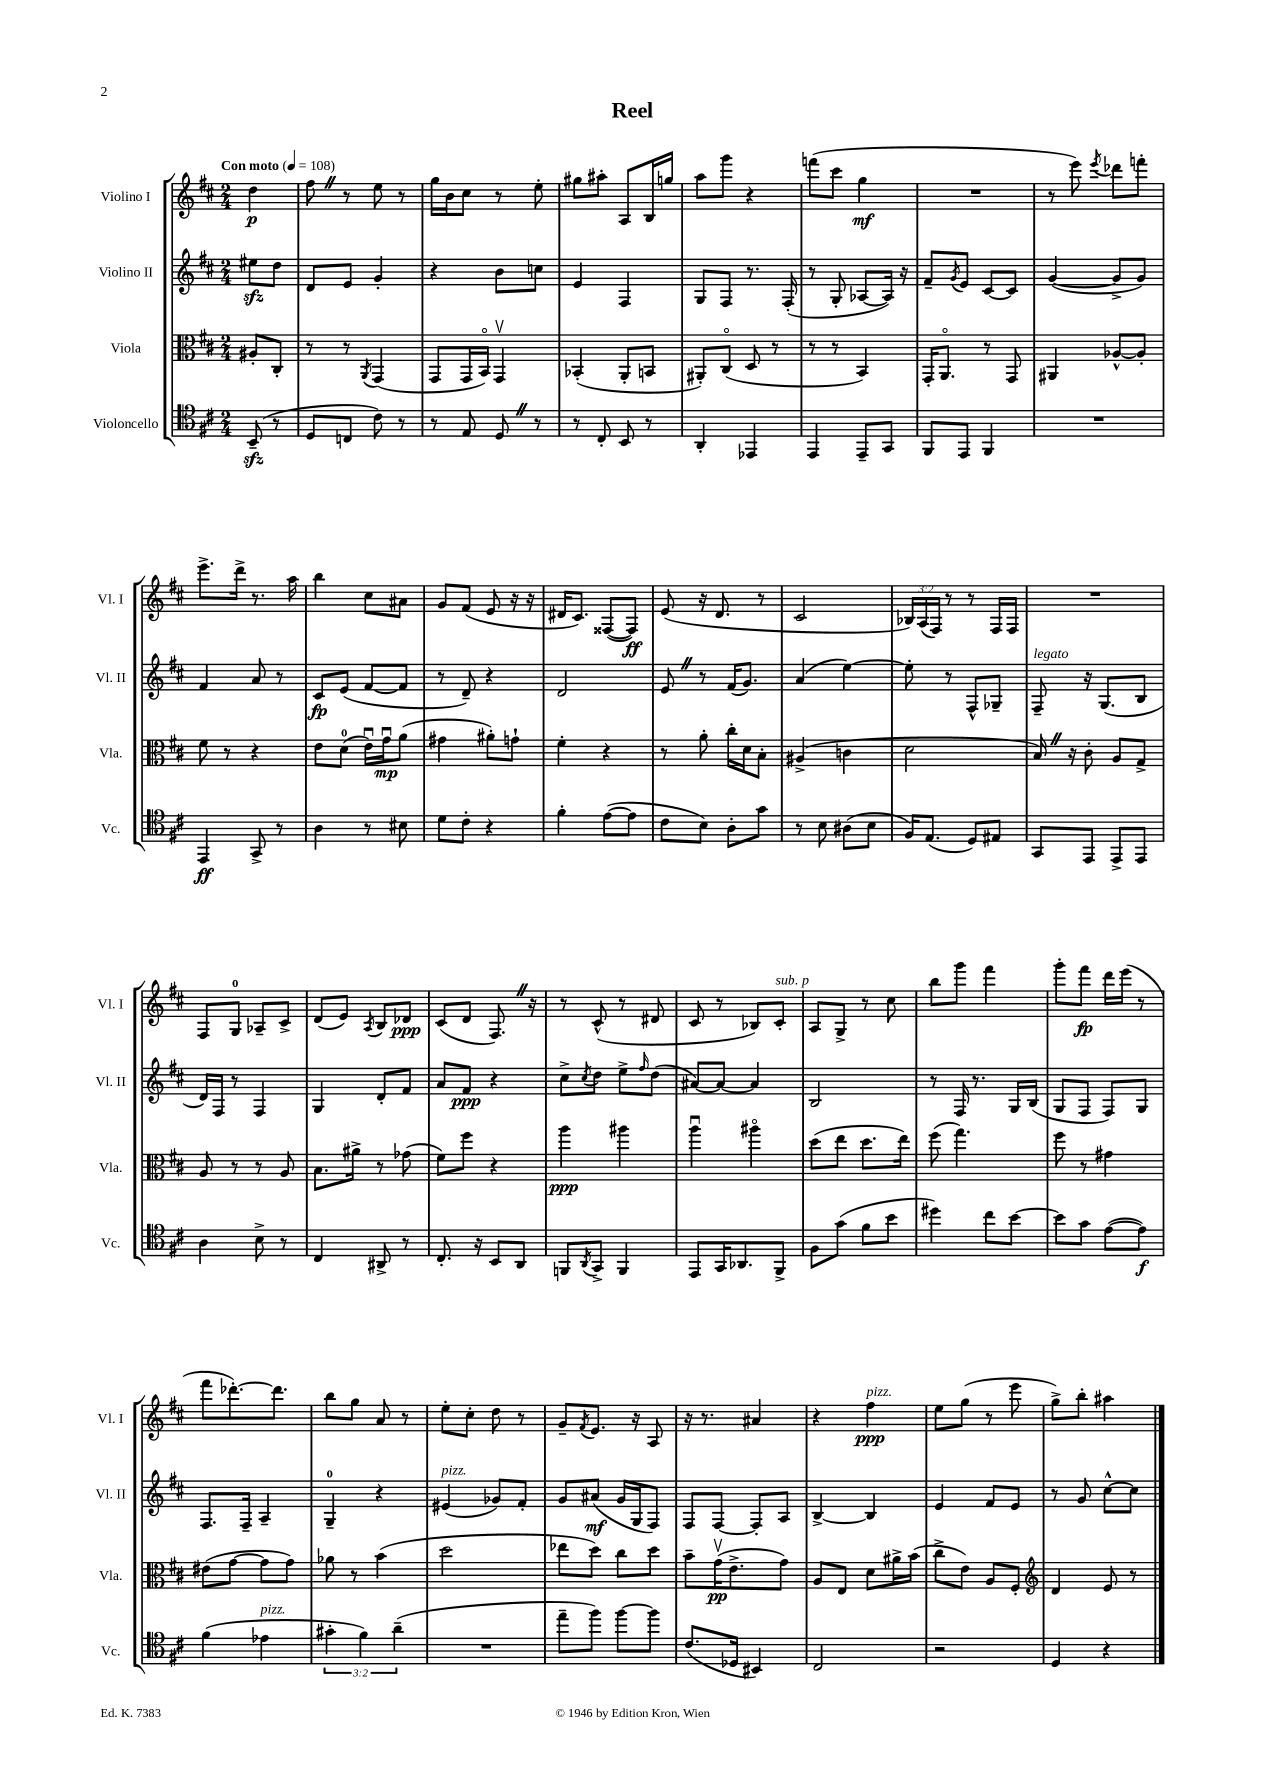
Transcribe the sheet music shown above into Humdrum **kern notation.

**kern	**dynam	**kern	**dynam	**kern	**dynam	**kern	**dynam
*part4	*part4	*part3	*part3	*part2	*part2	*part1	*part1
*staff4	*staff4	*staff3	*staff3	*staff2	*staff2	*staff1	*staff1
*I"Violoncello	*	*I"Viola	*	*I"Violino II	*	*I"Violino I	*
*I'Vc.	*	*I'Vla.	*	*I'Vl. II	*	*I'Vl. I	*
*clefC4	*	*clefC3	*	*clefG2	*	*clefG2	*
*k[f#c#]	*	*k[f#c#]	*	*k[f#c#]	*	*k[f#c#]	*
*M2/4	*	*M2/4	*	*M2/4	*	*M2/4	*
*MM108	*	*MM108	*	*MM108	*	*MM108	*
=	=	=	=	=	=	=	=
!	!	!	!	!	!	!LO:TX:a:B:t=Con moto	!
(8BBzz~/	.	8A#X'/L	.	8ee#Xzz\L	.	4dd\	p
8r	.	8C#'/J	.	8dd\J	.	.	.
=1	=1	=1	=1	=1	=1	=1	=1
8D/L	.	8r	.	8d/L	.	8ff#Z\	.
8Cn/J	.	8r	.	8e/J	.	8r	.
.	.	8qAA/	.	.	.	.	.
8c#\)	.	(4GG/	.	4g'/	.	8ee\	.
8r	.	.	.	.	.	8r	.
=2	=2	=2	=2	=2	=2	=2	=2
8r	.	8GG/L	.	4r	.	16gg\LL	.
.	.	.	.	.	.	16b\J	.
8E/	.	16GG/L	.	.	.	8cc#\J	.
.	.	16BB/JJ)	.	.	.	.	.
8DZ/	.	4GGv/	.	8b\L	.	8r	.
8r	.	.	.	8ccn\J	.	8ee'\	.
=3	=3	=3	=3	=3	=3	=3	=3
8r	.	(4BB-X'/	.	4e/	.	8gg#X\L	.
8C#'/	.	.	.	.	.	8aa#X'\J	.
8BB/	.	8AA'/L	.	4F#/	.	8A/L	.
8r	.	8BBn/J	.	.	.	16B/L	.
.	.	.	.	.	.	16ggn/JJ	.
=4	=4	=4	=4	=4	=4	=4	=4
4AA'/	.	8AA#X'/L)	.	8G/L	.	8aa\L	.
.	.	(8C#/J	.	8F#/J	.	8ggg\J	.
4EE-X/	.	8D/	.	8.r	.	4r	.
.	.	8r	.	.	.	.	.
.	.	.	.	(16F#'/	.	.	.
=5	=5	=5	=5	=5	=5	=5	=5
4EE/	.	8r	.	8r	.	(8fffn\L	.
.	.	8r	.	8G'/	.	8ccc#\J	.
8EE~/L	.	4BB/)	.	[8A-X/L	.	4gg\	mf
8GG/J	.	.	.	16A-/Jk])	.	.	.
.	.	.	.	16r	.	.	.
=6	=6	=6	=6	=6	=6	=6	=6
8FF#/L	.	16GG'/KL	.	8f#~/L	.	2r	.
.	.	8.AA/J	.	.	.	.	.
.	.	.	.	8qg/	.	.	.
8EE/J	.	.	.	8e/J	.	.	.
4FF#/	.	8r	.	[8c#/L	.	.	.
.	.	8GG/	.	8c#/J]	.	.	.
=7	=7	=7	=7	=7	=7	=7	=7
2r	.	4AA#X/	.	([4g/	.	8r	.
.	.	.	.	.	.	8eee\)	.
.	.	.	.	.	.	8qeee/	.
.	.	[8A-X^^/L	.	8g^/L]	.	8ddd-X\L	.
.	.	8A-'/J]	.	8g/J)	.	8fffn'\J	.
!!LO:LB:g=z
=8	=8	=8	=8	=8	=8	=8	=8
4EE/	ff	8f#\	.	4f#/	.	8.eee^\L	.
.	.	8r	.	.	.	.	.
.	.	.	.	.	.	16ddd^\Jk	.
8GG^/	.	4r	.	8a/	.	8.r	.
8r	.	.	.	8r	.	.	.
.	.	.	.	.	.	16aa\	.
=9	=9	=9	=9	=9	=9	=9	=9
4A\	.	8e\L	.	8c#/L	fp	4bb\	.
.	.	(8d\J	.	(8e/J	.	.	.
8r	.	16eu\LL)	.	[8f#/L	.	8cc#\L	.
.	.	16gu\J	mp	.	.	.	.
8B#X\	.	(8a\J	.	8f#/J]	.	8a#X\J	.
=10	=10	=10	=10	=10	=10	=10	=10
8d\L	.	4g#X\	.	8r	.	8g/L	.
8c#'\J	.	.	.	8d~/)	.	(8f#/J	.
4r	.	8a#X'\L)	.	4r	.	8e/	.
.	.	8gn`\J	.	.	.	16r	.
.	.	.	.	.	.	16r	.
=11	=11	=11	=11	=11	=11	=11	=11
4f#'\	.	4f#'\	.	2d/	.	16d#X/KL	.
.	.	.	.	.	.	8.c#/J)	.
([8e\L	.	4r	.	.	.	([8F##X/L	.
8e\J]	.	.	.	.	.	8F##/J])	ff
=12	=12	=12	=12	=12	=12	=12	=12
8c#\L	.	8r	.	8eZ/	.	(8e/	.
8B\J)	.	8a'\	.	8r	.	16r	.
.	.	.	.	.	.	8.d/	.
8A'\L	.	16cc#'\LL	.	(16f#/KL	.	.	.
.	.	16d\J	.	8.g/J)	.	.	.
8g\J	.	8B'\J	.	.	.	8r	.
=13	=13	=13	=13	=13	=13	=13	=13
8r	.	(4A#X^/	.	(4a/	.	2c#/	.
8B\	.	.	.	.	.	.	.
(8A#X\L	.	4cn\	.	[4ee\)	.	.	.
8B\J	.	.	.	.	.	.	.
=14	=14	=14	=14	=14	=14	=14	=14
16F#/KL)	.	2d\	.	8ee'\]	.	24B-X/LL)	.
.	.	.	.	.	.	(24A/	.
(8.E/J	.	.	.	.	.	.	.
.	.	.	.	.	.	24F#/JJ)	.
.	.	.	.	8r	.	8r	.
8D/L)	.	.	.	8F#^^/L	.	8r	.
8E#X/J	.	.	.	8G-X~/J	.	16F#/LL	.
.	.	.	.	.	.	16F#/JJ	.
=15	=15	=15	=15	=15	=15	=15	=15
!	!	!	!	!LO:TX:a:i:t=legato	!	!	!
8GG/L	.	16BZ/)	.	8F#~/	.	2r	.
.	.	16r	.	.	.	.	.
8EE/J	.	8c#'\	.	16r	.	.	.
.	.	.	.	(8.G/L	.	.	.
8EE^/L	.	8A/L	.	.	.	.	.
8EE/J	.	8G^/J	.	8B/J	.	.	.
!!LO:LB:g=z
=16	=16	=16	=16	=16	=16	=16	=16
4A\	.	8A/	.	16d/LL)	.	8F#/L	.
.	.	.	.	16F#/JJ	.	.	.
.	.	8r	.	8r	.	8G/J	.
8B^\	.	8r	.	4F#/	.	8A-X~/L	.
8r	.	8A/	.	.	.	8c#^/J	.
=17	=17	=17	=17	=17	=17	=17	=17
4C#/	.	8.B\L	.	4G/	.	(8d/L	.
.	.	.	.	.	.	8e/J)	.
.	.	16a#X^\Jk	.	.	.	.	.
.	.	.	.	.	.	8qA/	.
8AA#X^/	.	8r	.	8d'/L	.	8B/L	.
8r	.	(8g-X\	.	8f#/J	.	8d-X/J	ppp
=18	=18	=18	=18	=18	=18	=18	=18
8.C#'/	.	8f#\L)	.	8a/L	.	(8c#/L	.
.	.	8ff#\J	.	8f#/J	ppp	8d/J	.
16r	.	.	.	.	.	.	.
8BB/L	.	4r	.	4r	.	8.F#Z/)	.
8AA/J	.	.	.	.	.	.	.
.	.	.	.	.	.	16r	.
=19	=19	=19	=19	=19	=19	=19	=19
8FFn/L	.	4aa\	ppp	8cc#^\L	.	8r	.
8qAA/	.	.	.	8qcc#/	.	.	.
8GG^/J	.	.	.	8dd\J	.	(8c#^^/	.
4FF/	.	4aa#X\	.	8ee^\L	.	8r	.
.	.	.	.	16qqff#/	.	.	.
.	.	.	.	(8dd\J	.	8d#X/	.
=20	=20	=20	=20	=20	=20	=20	=20
8EE/L	.	4aau\	.	[8a#X/L)	.	8c#/	.
16GG/K	.	.	.	8a#/J_	.	8r	.
8.AA-X/	.	.	.	.	.	.	.
.	.	4aa#X\	.	4a#/]	.	8B-X/L)	.
!	!	!	!	!	!	!LO:TX:a:i:t=sub. p	!
8FF#^/J	.	.	.	.	.	8c#'/J	.
=21	=21	=21	=21	=21	=21	=21	=21
8F#\L	.	(8dd\L	.	2B/	.	8A/L	.
(8g\J	.	8ee\J	.	.	.	8G^/J	.
8f#\L	.	8.dd\L	.	.	.	8r	.
8b\J	.	.	.	.	.	8cc#\	.
.	.	16ee\Jk)	.	.	.	.	.
=22	=22	=22	=22	=22	=22	=22	=22
4dd#X\)	.	(8ff#\	.	8r	.	8bb\L	.
.	.	4.gg\)	.	16F#/	.	8ggg\J	.
.	.	.	.	8.r	.	.	.
8cc#\L	.	.	.	.	.	4fff#\	.
[8b\J	.	.	.	16G/LL	.	.	.
.	.	.	.	(16B/JJ	.	.	.
=23	=23	=23	=23	=23	=23	=23	=23
8b\L]	.	8ff#\	.	8G/L	.	8ggg'\L	.
8g\J	.	8r	.	8F#/J	.	8fff#\J	fp
([8e\L	.	4g#X\	.	8F#/L)	.	16ddd\LL	.
.	.	.	.	.	.	(16eee\JJ	.
8e\J])	f	.	.	8G/J	.	8r	.
!!LO:LB:g=z
=24	=24	=24	=24	=24	=24	=24	=24
(4f#\	.	(8e#X\L	.	8.F#/L	.	8fff#\L	.
.	.	[8g\J	.	.	.	[8.ddd-X'\)	.
.	.	.	.	16F#~/Jk	.	.	.
!LO:TX:a:i:t=pizz.	!	!	!	!	!	!	!
4e-X\	.	8g\L]	.	4A~/	.	.	.
.	.	.	.	.	.	8.ddd-\J]	.
.	.	8g\J)	.	.	.	.	.
=25	=25	=25	=25	=25	=25	=25	=25
6g#X'\	.	8a-X\	.	4G~/	.	8bb\L	.
.	.	8r	.	.	.	8gg\J	.
6f#\)	.	.	.	.	.	.	.
.	.	(4b\	.	4r	.	8a/	.
(6a~\	.	.	.	.	.	.	.
.	.	.	.	.	.	8r	.
=26	=26	=26	=26	=26	=26	=26	=26
!	!	!	!	!LO:TX:a:i:t=pizz.	!	!	!
2r	.	2dd\	.	(4e#X/	.	8ee'\L	.
.	.	.	.	.	.	8cc#'\J	.
.	.	.	.	8g-X/L)	.	8dd\	.
.	.	.	.	8f#'/J	.	8r	.
=27	=27	=27	=27	=27	=27	=27	=27
8ee~\L	.	8ee-X\L	.	8g/L	.	8g~/L	.
.	.	.	.	.	.	8qf#/	.
8ff#\J)	.	8dd\J)	.	(8a#X/J	mf	8.e/J	.
[8ff#\L	.	8cc#\L	.	16g/LL	.	.	.
.	.	.	.	16G/J	.	16r	.
8ff#\J]	.	8dd\J	.	8F#/J)	.	8A/	.
=28	=28	=28	=28	=28	=28	=28	=28
(8.c#/L	.	8b~\L	.	8F#/L	.	16r	.
.	.	.	.	.	.	8.r	.
.	.	(16gv\K	pp	[8F#/J	.	.	.
16D-X/Jk	.	8.e^\	.	.	.	.	.
4BB#X/)	.	.	.	8F#'/L]	.	4a#X/	.
.	.	8g\J)	.	8A/J	.	.	.
=29	=29	=29	=29	=29	=29	=29	=29
2C#/	.	8A/L	.	[4B^/	.	4r	.
.	.	8E/J	.	.	.	.	.
!	!	!	!	!	!	!LO:TX:a:i:t=pizz.	!
.	.	8d\L	.	4B/]	.	4ff#\	ppp
.	.	16a#X^\L	.	.	.	.	.
.	.	(16b\JJ	.	.	.	.	.
=30	=30	=30	=30	=30	=30	=30	=30
2r	.	8cc#^\L	.	4e/	.	8ee\L	.
.	.	8e\J)	.	.	.	(8gg\J	.
.	.	8A/L	.	8f#/L	.	8r	.
.	.	8F#'/J	.	8e/J	.	8eee\	.
=31	=31	=31	=31	=31	=31	=31	=31
*	*	*clefG2	*	*	*	*	*
4D/	.	4d/	.	8r	.	8gg^\L)	.
.	.	.	.	8g/	.	8bb'\J	.
4r	.	8e/	.	[8cc#^^\L	.	4aa#X\	.
.	.	8r	.	8cc#\J]	.	.	.
==	==	==	==	==	==	==	==
*-	*-	*-	*-	*-	*-	*-	*-
